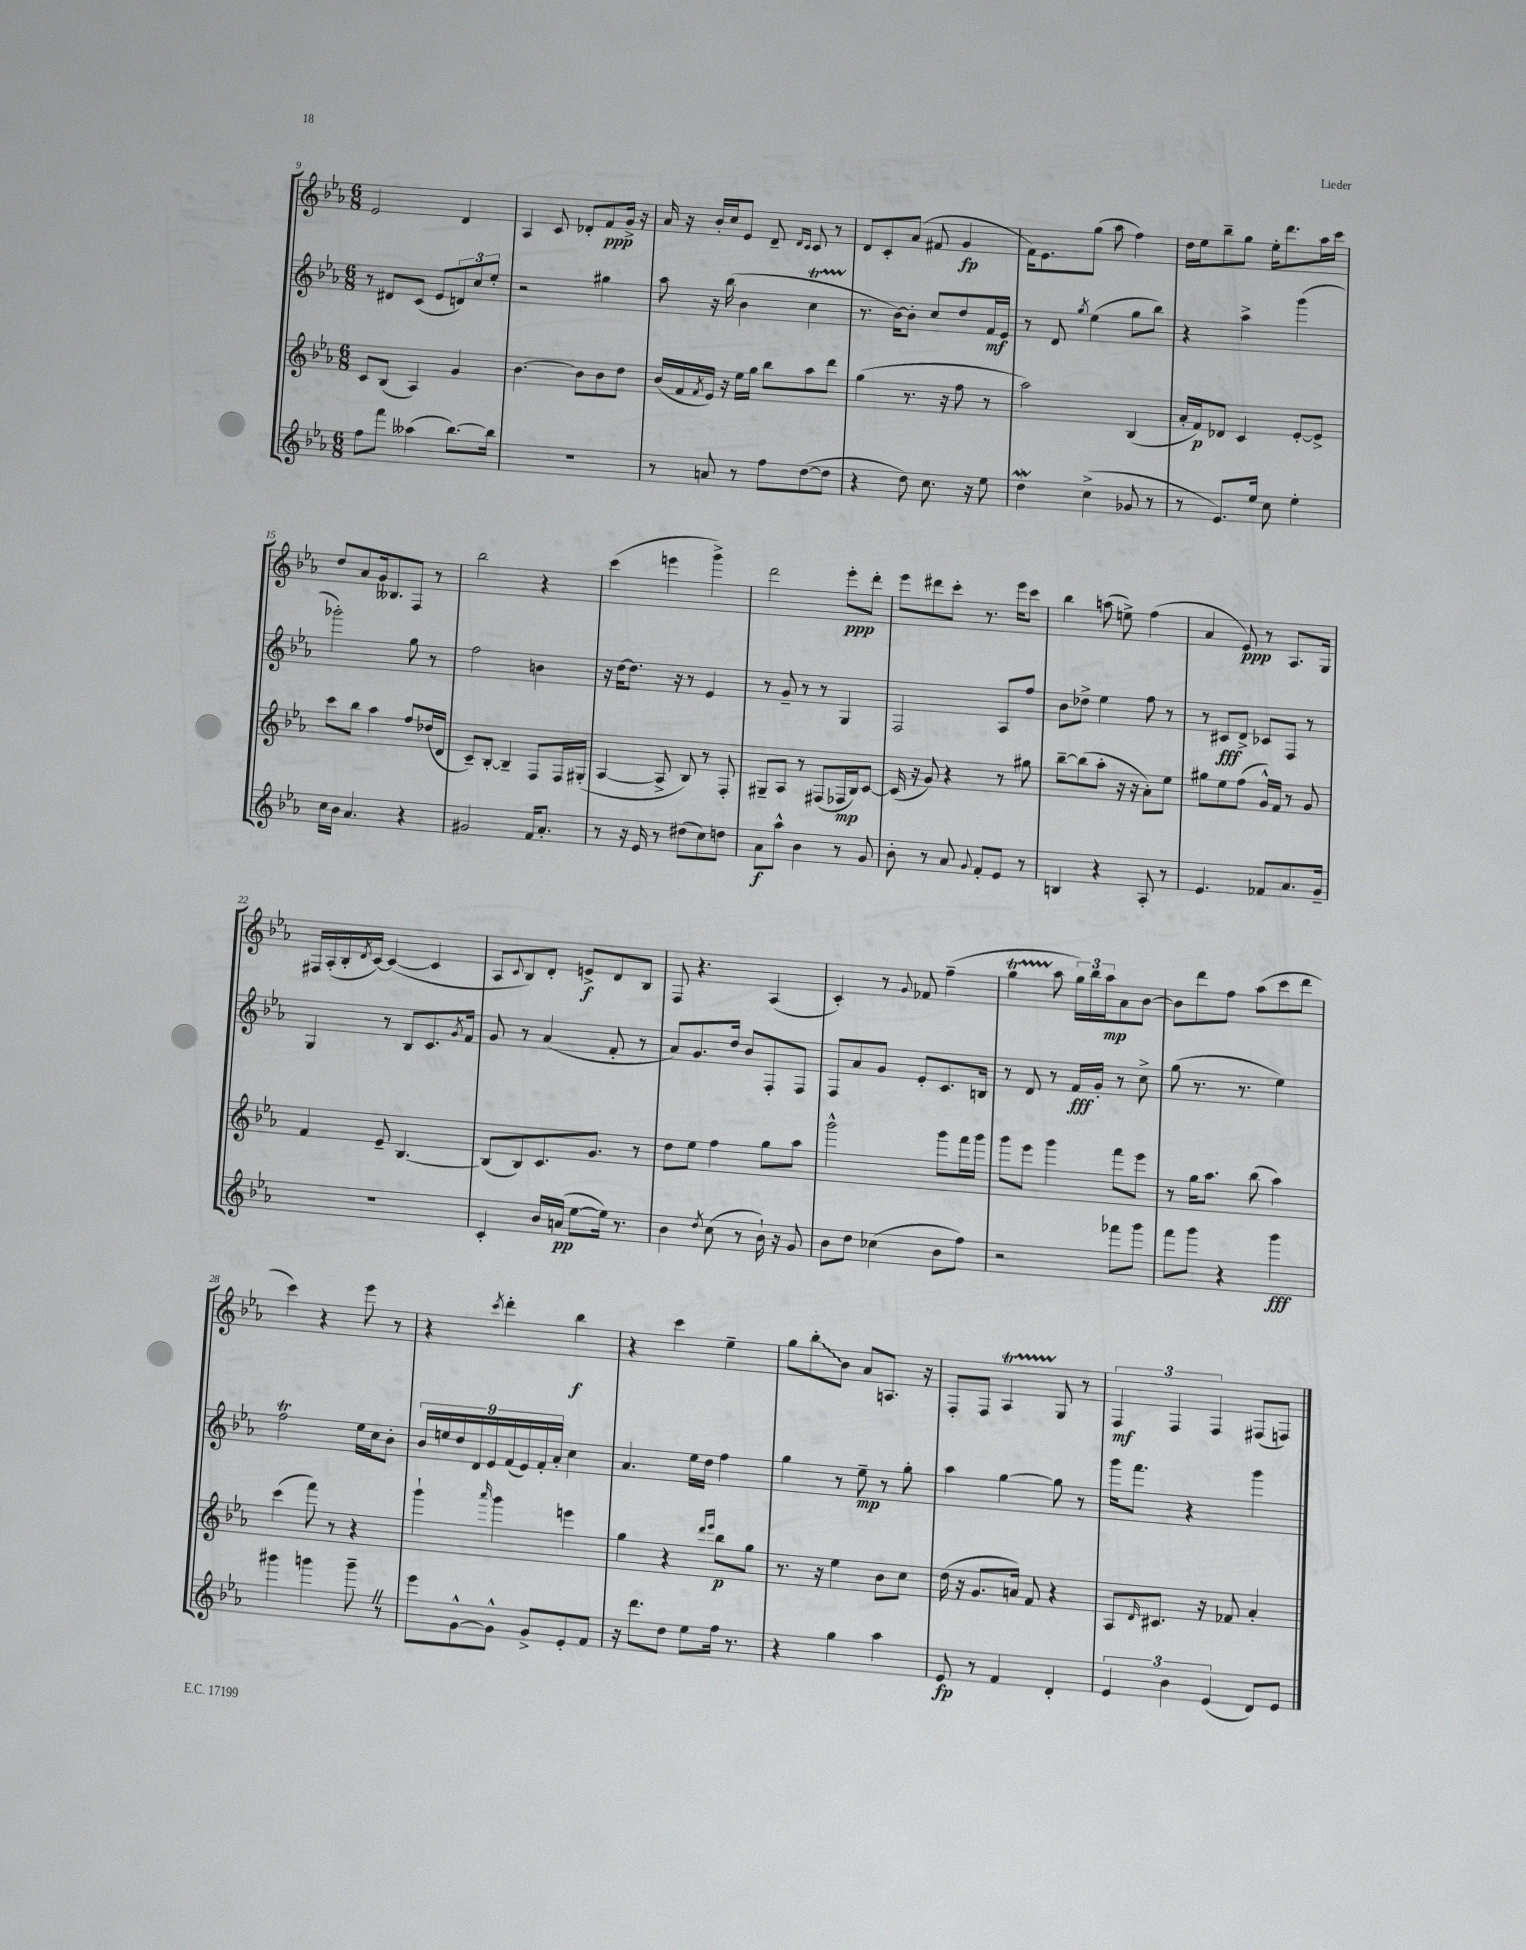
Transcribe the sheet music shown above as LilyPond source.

<<
\new StaffGroup <<
\new Staff = "s0" {
    \clef treble \key ees \major \numericTimeSignature \time 6/8
    ees'2 d'4 |
    aes4 c'8 des'8-. f'8\ppp g'16-> r16 |
    aes'16 r16 bes'16-. c''16 ees'8 d'8-- \grace { d'16 c'16 } c'8 r8 |
    d'8 c'8-. aes'8( fis'8 g'4\fp |
    f'16) ees'8. g''8( aes''8 f''4) |
    d''16 ees''16 bes''8-- g''8 ees''16-. d'''8. aes''16 c'''16 |
    d''8 aes'8 g'16 beses8. f8 r8 |
    bes''2 r4 |
    c'''4( e'''4 g'''4->) |
    d'''2 ees'''8-.\ppp d'''8-. |
    ees'''8 dis'''8 c'''8-. r8. ees'''16 c'''8 |
    bes''4 a''8( e''8->) f''4( |
    aes'4 ees'8\ppp) r8 aes8. g16 |
    fis16 aes16-.( bes16-. \acciaccatura { d'8 } c'16~) c'4~( c'4 |
    aes8 \appoggiatura { c'8 } bes8) d'8-. e'8->\f d'8 bes8 |
    f8 r4. aes4( |
    c'4-.) r8 \appoggiatura { g'8 } fes'8 f''4--( |
    g''4\startTrillSpan aes''8\stopTrillSpan \tuplet 3/2 { g''16) bes''16 aes''16\mp } aes'8 bes'8~ |
    bes'8 d'''8 f''8 aes''8( c'''8 d'''8 |
    c'''4) r4 ees'''8 r8 |
    r4 \acciaccatura { c'''8 } d'''4-. bes''4\f |
    r4 c'''4 ees''4-- |
    g''8 \once \override Glissando.style = #'zigzag bes''8-.\glissando bes'8 aes'8 a8. r16 |
    f8-. f8 aes4\startTrillSpan g8\stopTrillSpan r8 |
    \tuplet 3/2 { f4\mf f4 f4 } fis8( f8) \bar "|." |
}
\new Staff = "s1" {
    \clef treble \key ees \major \numericTimeSignature \time 6/8
    r8 dis'8 c'8( ees'8 \tuplet 3/2 { d'8) c''8 ees''8-. } |
    r2 gis''4 |
    aes''8 r16 bes''16( bes'4 c''4\startTrillSpan |
    r8.\stopTrillSpan bes'16~) bes'8-. c''8 d''8 f'16\mf ees'16 |
    r8 d'8 \acciaccatura { g''8 } ees''4( g''8 bes''8) |
    r4 aes''4-> g'''4( |
    ges'''2-.) g''8 r8 |
    f''2 b'4 |
    r16 d''16~ d''8. r16 r8 ees'4 |
    r8 g'8-- r8 r8 g4 |
    f2 aes8 f''8 |
    bes'8 des''8-> ees''4 f''8 r8 |
    r8 cis'8\fff d'8-> ces'8 f8 r8 |
    g4 r8 bes8 c'8. \acciaccatura { g'8 } f'16 |
    g'8 r8 aes'4( f'8-. r8 |
    aes'8) g'8. d''16 bes'8 f8-. f8 |
    f8 aes'8 g'8 ees'8-. c'8. b16 |
    r8 d'8 r8 f'16\fff g'16-. r8 c''8-> |
    g''8( r8. r8. ees''4) |
    f''2\trill ees''16 c''16 bes'8-. |
    \tuplet 9/8 { bes'16 e''16 d''16 d'16 ees'16 f'16( ees'16) f'16-. aes'16-. } c''4 |
    aes'4. ees''16 d''16 f''4 |
    g''4 r8 ees''8--\mp r8 g''8-. |
    aes''4 g''4~ g''8 r8 |
    g'''16 f'''8. r4 g'''4 \bar "|." |
}
\new Staff = "s2" {
    \clef treble \key ees \major \numericTimeSignature \time 6/8
    c'8 bes8( aes4) g'4 |
    bes'4.~ bes'8 bes'8 d''8 |
    bes'16( f'16 \acciaccatura { f'8 } ees'16) r16 ees''16 g''16 bes''8 aes''8 d'''8 |
    g''4( r8. r16 f''8 r8 |
    aes''2) bes4( |
    aes'16-. f'16\p) des'8 c'4 ees'8~-. ees'8-> |
    c'''8 bes''8 aes''4 f''8 des''16( d'16 |
    c'8--) bes8~-. bes4-- f8 f16 gis16-.( |
    aes4~ aes8-> bes8) r8 f8-. |
    gis8-- aes8 r8 fis8( fes16\mp bes16) c'8~ |
    c'16( r16 g'8) r4 r8 gis''8 |
    bes''8~-- bes''8( aes''8-. r16 r16 aes'8-.) ees''8 |
    gis''8 ees''8 f''8( g'16-^) f'16 r8 g'8 |
    f'4 ees'8-- bes4.~ |
    bes8( bes8) c'8. g'8. r8 |
    d''8 ees''8 f''4 g''8 aes''8 |
    g'''2-^ g'''8 f'''16 g'''16 |
    g'''8 ees'''8 g'''4 f'''8 ees'''8 |
    r8 g''16 aes''8. bes''8( aes''4) |
    c'''4( f'''8) r8 r4 |
    g'''4-! \grace { aes'''16 } g'''4 e'''4 |
    g''4 r4 \grace { d'''16 ees'''16 } bes''8\p g''8 |
    r8. r16 ees''4 bes'8 c''8 |
    d''16( r16 g'8. a'16) f'8 r4 |
    aes8 \grace { d'16 } cis'8. r16 fes'8 aes'4-. \bar "|." |
}
\new Staff = "s3" {
    \clef treble \key ees \major \numericTimeSignature \time 6/8
    f''8 f'''8 aeses''4( bes''8.~) bes''16 |
    R2. |
    r8 a'8 r8 f''8 d''8~( d''8 |
    r4 d''8) c''8. r16 ees''8 |
    d''4\mordent c''4->( ges'8 r8 |
    r8 ees'8.) ees''16 c''8 ees''4-. |
    c''16 bes'16 aes'4. r4 |
    gis'2 f'16 aes'8.-. |
    r8 r16 ees'16 r8 dis''8( c''8) d''8 |
    aes'8\f aes''8-^ bes'4 r8 g'8 |
    bes'8-. r8 aes'8 \appoggiatura { g'8 } f'8-. ees'8 r8 |
    b4 r4 aes8-. r8 |
    ees'4. fes'8 aes'8. g'16-- |
    R2. |
    c'4-. bes'16 a'16\pp( ees''8~ ees''16) r8. |
    bes'4 \acciaccatura { d''8 } c''8( r8 bes'16-!) r16 g'8 |
    bes'8 d''8 ces''4( bes'8 f''8) |
    r2 fes'''8 g'''8 |
    f'''8 g'''8 r4 g'''4\fff |
    gis'''4 g'''4 g'''8-- \once \override BreathingSign.text = \markup { \musicglyph "scripts.caesura.straight" } \breathe r8 |
    ees'''8 g'8~-^ g'8-^ g'8-> ees'8-. f'8 |
    r16 d'''8. d''8 ees''8 f''16 r8. |
    r4 g''4 aes''4 |
    ees'8\fp r8 f'4 d'4-. |
    \tuplet 3/2 { ees'4 bes'4 ees'4( } d'8) ees'8 \bar "|." |
}
>>
>>
\layout { \context { \Score currentBarNumber = #9 } }
